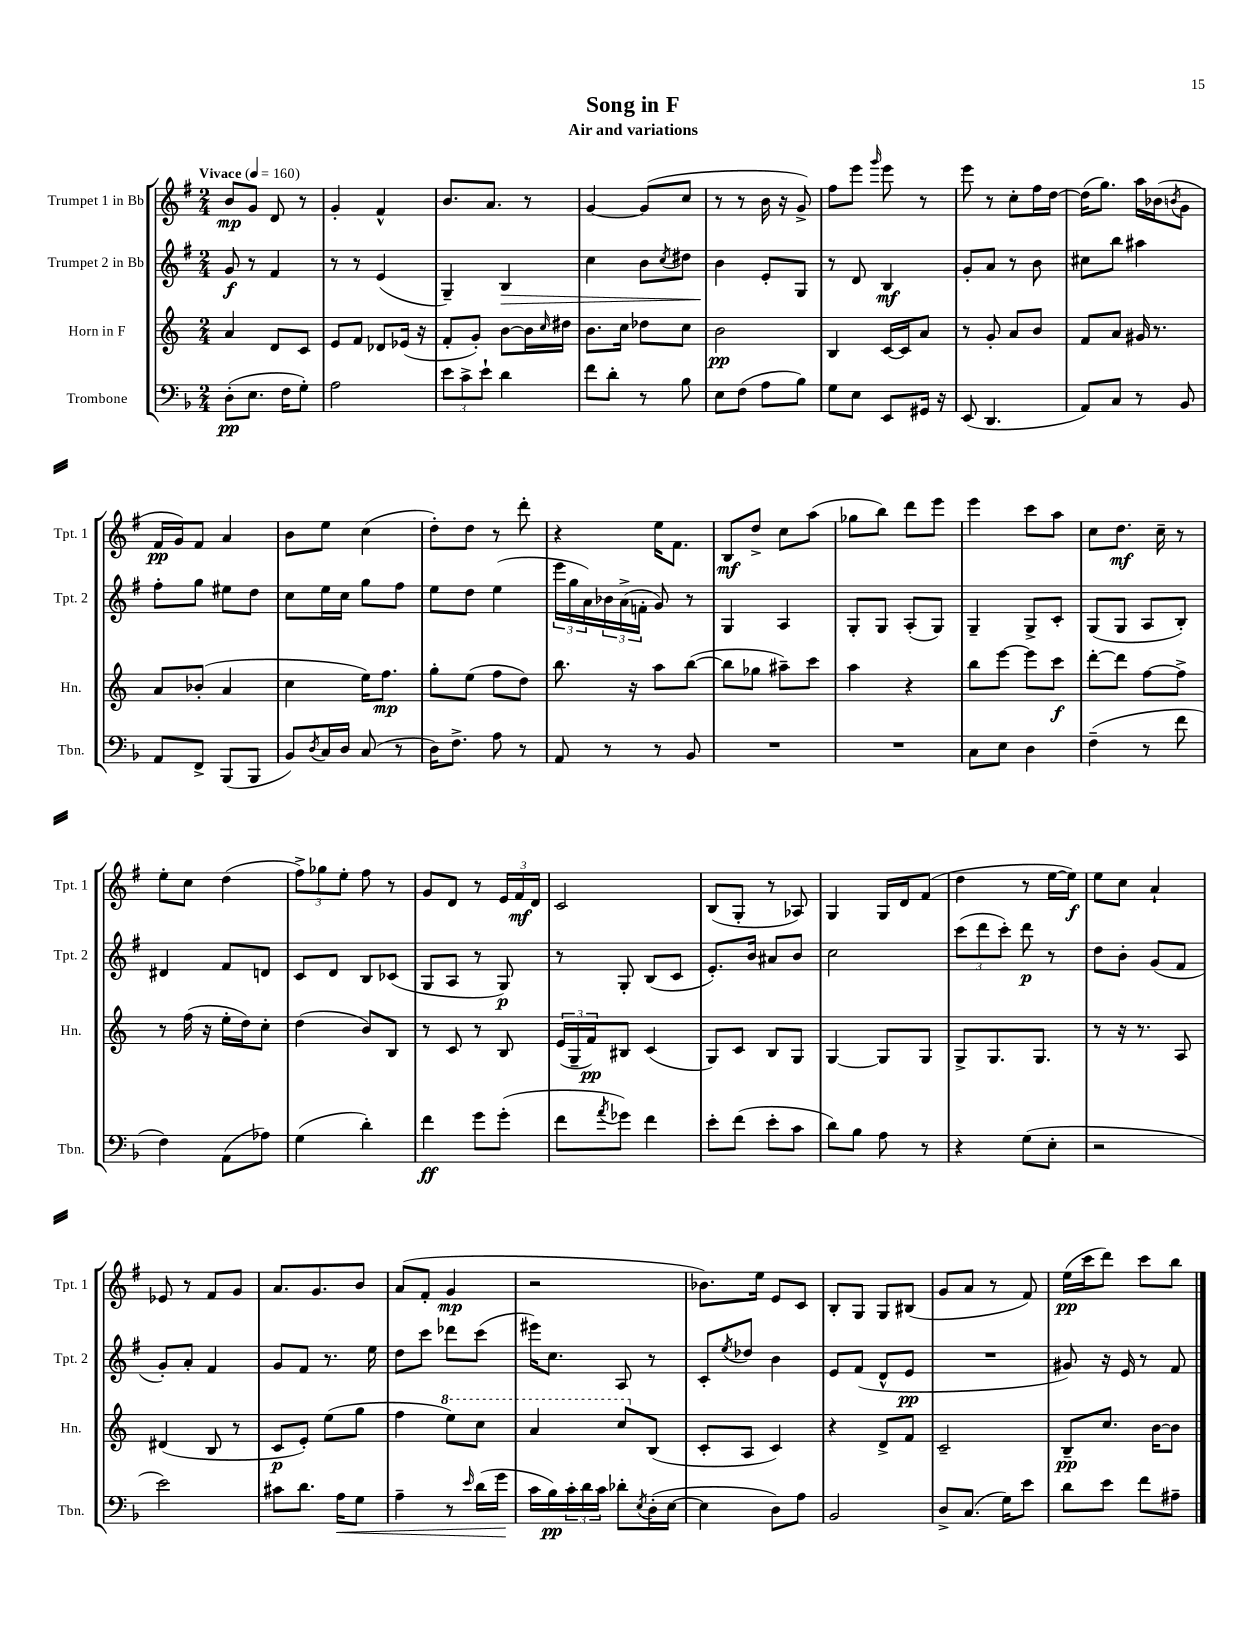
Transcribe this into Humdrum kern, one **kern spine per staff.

**kern	**kern	**kern	**kern
*staff4	*staff3	*staff2	*staff1
*clefF4	*clefG2	*clefG2	*clefG2
*k[b-]	*k[]	*k[f#]	*k[f#]
*M2/4	*M2/4	*M2/4	*M2/4
*MM160	*MM160	*MM160	*MM160
(8D'\L	4a/	8g/	8b/L
8.E\J	.	8r	8g/J
.	8d/L	4f#/	8d/
16F\LK	.	.	.
8G'\J)	8c/J	.	8r
=	=	=	=
2A\	8e/L	8r	4g'/
.	8f/J	8r	.
.	8d-/L	(4e/	4f#^^/
.	(16e-/Jk	.	.
.	16r	.	.
=	=	=	=
12e\L	8f'/L	4G~/)	8.b/L
12c^\	.	.	.
.	8g'/J)	.	.
12e`\J	.	.	.
.	.	.	8.a/J
4d\	[8b\L	4B/	.
.	16b\]L	.	8r
.	16qqcc/	.	.
.	16dd#\JJ	.	.
=	=	=	=
8f\L	8.b\L	4cc\	[4g/
8d'\J	.	.	.
.	16cc\Jk	.	.
8r	8dd-\L	8b\L	(8g/]L
.	.	8qcc/	.
8B-\	8cc\J	8dd#\J	8cc/J
=	=	=	=
8E\L	2b\	4b\	8r
(8F\J	.	.	8r
8A\L	.	8e'/L	16b\
.	.	.	16r
8B-\J)	.	8G/J	8g^/)
=	=	=	=
8G\L	4B/	8r	8ff#\L
8E\J	.	8d/	8eee\J
.	.	.	16qqggg/
8EE/L	[16c/LL	4B/	8eee\
.	16c/]J	.	.
16GG#/Jk	8a/J	.	8r
16r	.	.	.
=	=	=	=
(8EE/	8r	8g'/L	8eee\
4.DD/	8g'/	8a/J	8r
.	8a/L	8r	8cc'\L
.	8b/J	8b\	16ff#\L
.	.	.	[16dd\JJ
=	=	=	=
8AA/L)	8f/L	8cc#\L	(16dd\]LK
.	.	.	8.gg\J)
8C/J	8a/J	8bb\J	.
8r	16g#/	4aa#\	16aa\LL
.	8.r	.	(16b-\J
.	.	.	8qb/
8BB-/	.	.	8g\J
=	=	=	=
8AA/L	8a/L	8ff#'\L	16f#/LL
.	.	.	16g/J)
8FF^/J	(8b-'/J	8gg\J	8f#/J
(8BBB-/L	4a/	8ee#\L	4a/
8BBB-/J	.	8dd\J	.
=	=	=	=
8BB-/L)	4cc\	8cc\L	8b\L
8qD/	.	.	.
16C/L	.	16ee\L	8ee\J
16D/JJ	.	16cc\JJ	.
(8C/	16ee\LK)	8gg\L	(4cc\
.	8.ff\J	.	.
8r	.	8ff#\J	.
=	=	=	=
16D\LK)	8gg'\L	8ee\L	8dd'\L)
8.F^\J	.	.	.
.	(8ee\J	8dd\J	8dd\J
8A\	8ff\L	(4ee\	8r
8r	8dd\J)	.	8ddd'\
=	=	=	=
8AA/	8.bb\	24eee\LL	4r
.	.	24gg\	.
.	.	24a\)	.
8r	.	24b-\	.
.	.	(24a^\	.
.	16r	.	.
.	.	24f'\JJ	.
8r	8aa\L	8g/)	16ee\LK
.	.	.	8.f#\J
8BB-/	([8bb\J	8r	.
=	=	=	=
2r	8bb\]L	4G/	8B/L
.	8gg-\J	.	8dd^/J
.	8aa#~\L)	4A/	8cc\L
.	8ccc\J	.	(8aa\J
=	=	=	=
2r	4aa\	8G'/L	8gg-\L
.	.	8G/J	8bb\J)
.	4r	(8A'/L	8ddd\L
.	.	8G/J)	8eee\J
=	=	=	=
8C\L	8bb\L	4G~/	4eee\
8E\J	[8eee\J	.	.
4D\	8eee\]L	8G^/L	8ccc\L
.	8ccc\J	8c'/J	8aa\J
=	=	=	=
(4F~\	[8ddd'\L	(8G/L	8cc\L
.	8ddd\]J	8G/J	8.dd\J
8r	[8ff\L	8A/L	.
.	.	.	16cc~\
8f\	8ff^\]J	8B'/J)	8r
=	=	=	=
4F\)	8r	4d#/	8ee'\L
.	(16ff\	.	8cc\J
.	16r	.	.
(8AA\L	16ee'\LL	8f#/L	(4dd\
.	16dd\J)	.	.
8A-\J)	8cc'\J	8d/J	.
=	=	=	=
(4G\	(4dd\	8c/L	12ff#^\L)
.	.	.	12gg-\
.	.	8d/J	.
.	.	.	12ee'\J
4d'\)	8b/L)	8B/L	8ff#\
.	8B/J	(8c-/J	8r
=	=	=	=
4f\	8r	8G/L	8g/L
.	8c/	8A/J	8d/J
8g\L	8r	8r	8r
(8g'\J	8B/	8G/)	24e/LL
.	.	.	24f#/
.	.	.	24d/JJ
=	=	=	=
8f\L	(24e/LL	8r	2c/
.	24G~/	.	.
.	24f/J)	.	.
8qa/	.	.	.
8g-\J)	8B#/J	8G'/	.
4f\	(4c/	(8B/L	.
.	.	8c/J	.
=	=	=	=
8e'\L	8G/L)	8.e'/L)	(8B/L
(8f\J	8c/J	.	8G'/J
.	.	16b/Jk	.
8e'\L	8B/L	8a#/L	8r
8c\J	8G/J	8b/J	8A-/)
=	=	=	=
8d\L)	[4G/	2cc\	4G/
8B-\J	.	.	.
8A\	8G/]L	.	16G/LL
.	.	.	16d/J
8r	8G/J	.	(8f#/J
=	=	=	=
4r	8G^/L	(12ccc\L	4dd\
.	.	12ddd\	.
.	8.G/	.	.
.	.	12ccc'\J)	.
(8G\L	.	8ddd\	8r
.	8.G/J	.	.
8E'\J	.	8r	[16ee\LL
.	.	.	16ee\]JJ)
=	=	=	=
2r	8r	8dd\L	8ee\L
.	16r	8b'\J	8cc\J
.	8.r	.	.
.	.	(8g/L	4a`/
.	8A/	8f#/J	.
=	=	=	=
2e\)	(4d#/	8g'/L)	8e-/
.	.	8a'/J	8r
.	8B/	4f#/	8f#/L
.	8r	.	8g/J
=	=	=	=
8c#\L	8c/L	8g/L	8.a/L
8.d\J	8e'/J)	8f#/J	.
.	.	.	8.g/
.	(8ee\L	8.r	.
16A\LK	.	.	.
8G\J	8gg\J	.	8b/J
.	.	16ee\	.
=	=	=	=
4A~\	4ff\	8dd\L	(8a/L
.	.	8ccc\J	8f#'/J
8r	8eee\L)	8ddd-\L	4g/
16qqe/	.	.	.
(16d\LL	8ccc\J	(8ccc\J	.
16g\JJ	.	.	.
=	=	=	=
16c\LL	4aa/	16eee#\LK)	2r
16B-\)	.	8.cc\J	.
24c'\	.	.	.
24d\	.	.	.
24c\JJ	.	.	.
8d-'\L	8ccc/L	8A/	.
8qE/	.	.	.
(16D'\L	(8B/J	8r	.
[16E\JJ	.	.	.
=	=	=	=
4E\]	8c'/L	8c'/L	8.b-\L)
.	.	8qee/	.
.	8A/J	8dd-/J	.
.	.	.	16ee\Jk
8D\L)	4c/)	4b\	8e/L
8A\J	.	.	8c/J
=	=	=	=
2BB-/	4r	8e/L	8B'/L
.	.	(8f#/J	8G/J
.	8d^/L	8d^^/L	8G/L
.	8f/J	8e/J	(8B#/J
=	=	=	=
8D^/L	2c~/	2r	8g/L
(8.C/J	.	.	8a/J
.	.	.	8r
16G\LK)	.	.	.
8e\J	.	.	8f#/)
=	=	=	=
8d\L	8B~/L	8g#/)	(16ee\LL
.	.	.	16ccc\J
8e\J	8.cc/J	16r	8ddd\J)
.	.	16e/	.
8f\L	.	8r	8ccc\L
.	[16b\LK	.	.
8A#~\J	8b\]J	8f#/	8bb\J
==	==	==	==
*-	*-	*-	*-
